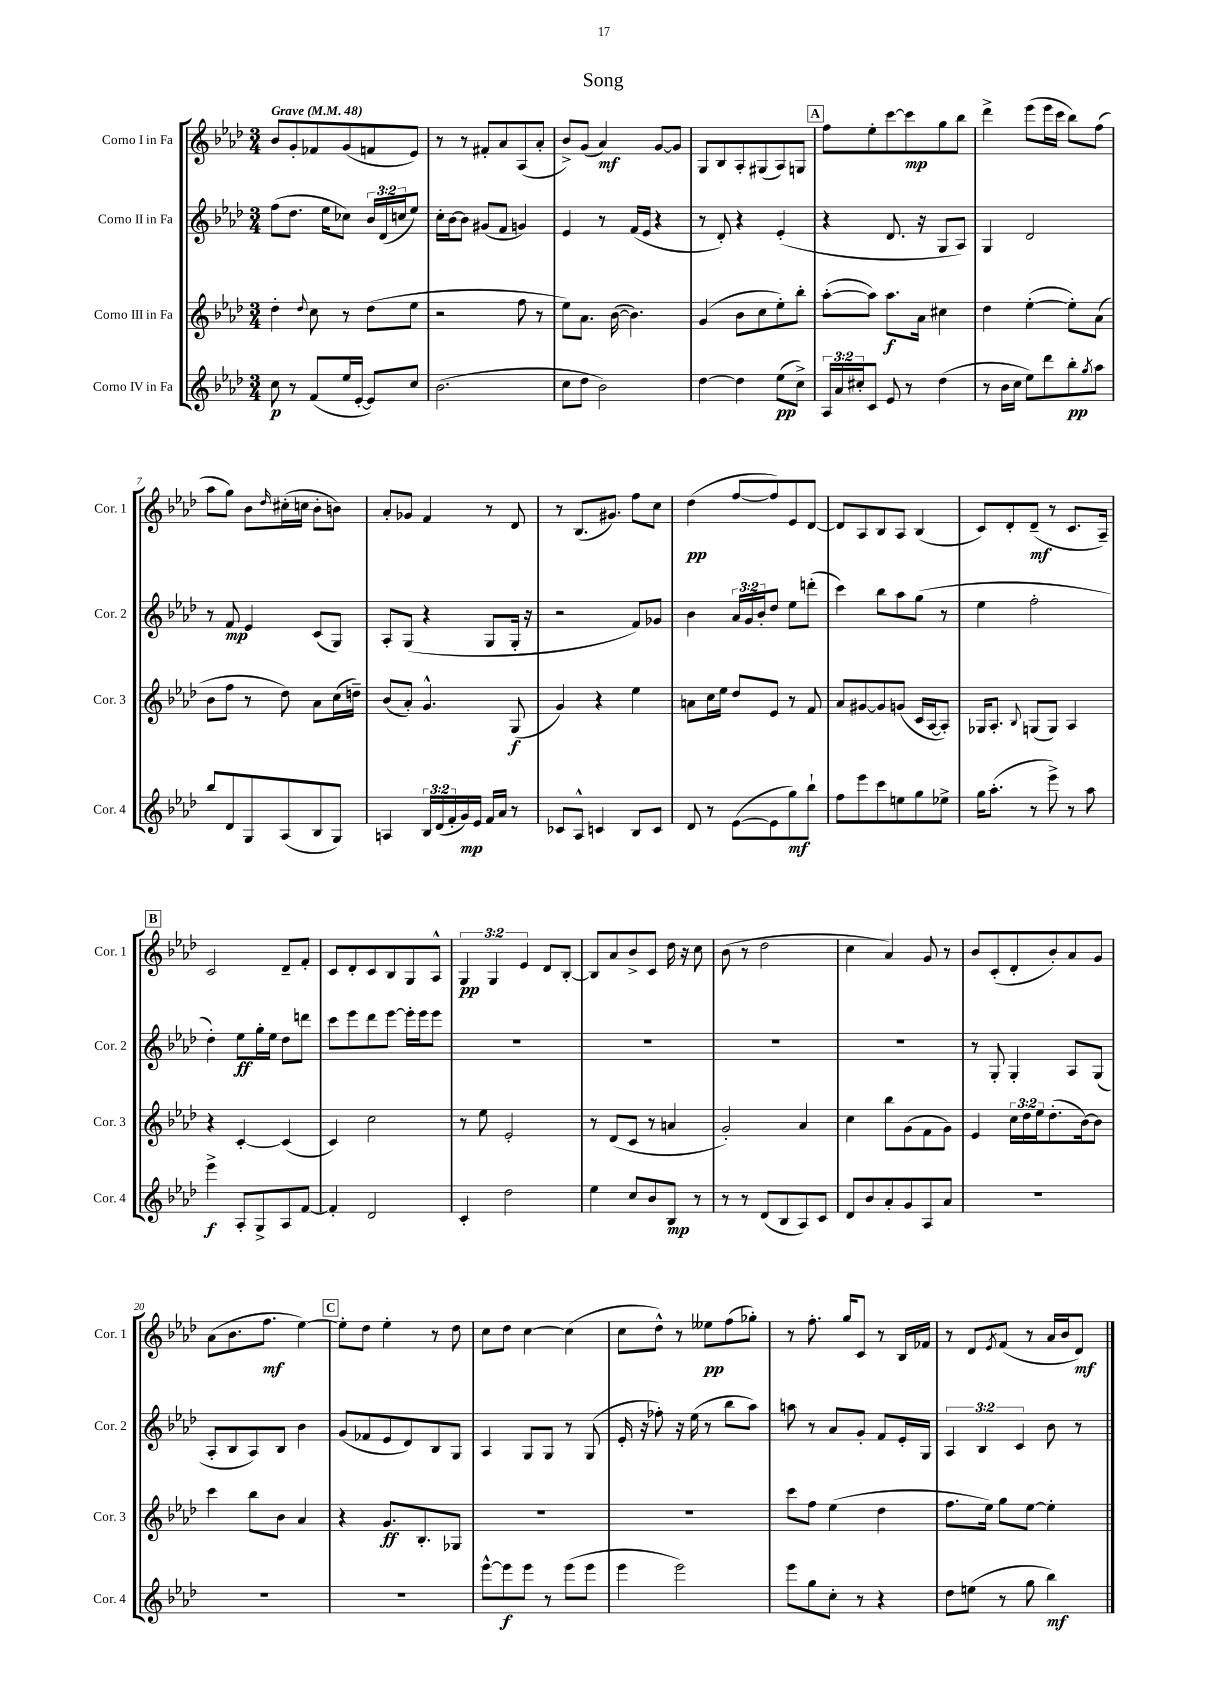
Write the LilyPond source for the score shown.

\header { title = "Song" }
<<
\new StaffGroup <<
\new Staff = "s0" \with { instrumentName = "Corno I in Fa" shortInstrumentName = "Cor. 1" } {
    \clef treble \key aes \major \numericTimeSignature \time 3/4 \override Staff.TupletNumber.text = #tuplet-number::calc-fraction-text \tempo "Grave" 4 = 48
    bes'8 g'8-. fes'8 g'8( f'8 ees'8) |
    r8 r8 fis'8-. aes'8 aes8( aes'8-. |
    bes'8->) g'8( aes'4\mf) g'8~ g'8 |
    g8 bes8 aes8-. gis8( aes8) g8 |
    \mark \markup { \box "A" } f''8 ees''8-. c'''8~ c'''8\mp g''8 bes''8 |
    des'''4-> ees'''8( ees'''16 c'''16 bes''8) f''8( |
    aes''8 g''8) bes'8 \grace { des''16 } cis''16-.( c''16 bes'8-. b'8) |
    aes'8-. ges'8 f'4 r8 des'8 |
    r8 bes8.( gis'8.) f''8 c''8 |
    des''4\pp( f''8~ f''8) ees'8 des'8~ |
    des'8 aes8 bes8 aes8 bes4( |
    c'8) des'8-. des'8--\mf( r8 c'8. aes16--) |
    \mark \markup { \box "B" } c'2 des'8-- f'8-. |
    c'8 des'8-. c'8 bes8 g8 aes8-^ |
    \tuplet 3/2 { g4\pp g4 ees'4 } des'8 bes8~-. |
    bes8 aes'8 bes'8-> c'8 des''16 r16 c''8 |
    bes'8( r8 des''2 |
    c''4 aes'4) g'8 r8 |
    bes'8 c'8-.( des'8-. bes'8-.) aes'8 g'8 |
    aes'8( bes'8. f''8.\mf ees''4~) |
    \mark \markup { \box "C" } ees''8-. des''8 ees''4-. r8 des''8 |
    c''8 des''8 c''4~ c''4( |
    c''8 des''8-^) r8 eeses''8\pp f''8( ges''8-.) |
    r8 f''8.-. g''16 c'8 r8 bes16 fes'16 |
    r8 des'8 \acciaccatura { ees'8 } f'8( r8 aes'16 bes'16 des'8\mf) \bar "|." |
}
\new Staff = "s1" \with { instrumentName = "Corno II in Fa" shortInstrumentName = "Cor. 2" } {
    \clef treble \key aes \major \numericTimeSignature \time 3/4 \override Staff.TupletNumber.text = #tuplet-number::calc-fraction-text
    f''8( des''8. ees''16 ces''8) \tuplet 3/2 { bes'16 des'16( c''16 } ees''8) |
    c''16-. bes'16~ bes'8 gis'8( f'8 g'4) |
    ees'4 r8 f'16( ees'16 r4 |
    r8 des'8-.) r4 ees'4-.( |
    \mark \markup { \box "A" } r4 des'8. r16 g8 aes8) |
    g4 des'2 |
    r8 f'8\mp ees'4 c'8( g8) |
    aes8-. g8( r4 g8 g16-. r16 |
    r2 f'8) ges'8 |
    bes'4 \tuplet 3/2 { aes'16 g'16 bes'16-. } des''8 ees''8 d'''8-.( |
    c'''4) bes''8 aes''8 g''8( r8 |
    ees''4 f''2-. |
    \mark \markup { \box "B" } des''4-.) ees''8\ff g''16-. ees''16 des''8 d'''8 |
    c'''8 ees'''8 des'''8 ees'''8~ ees'''16-. ees'''16 ees'''8 |
    R2. |
    R2. |
    R2. |
    R2. |
    r8 g8-. g4-. aes8 g8( |
    aes8-. bes8 aes8) bes8 bes'4 |
    \mark \markup { \box "C" } g'8( fes'8 ees'8 des'8) bes8 g8 |
    aes4 g8 g8 r8 g8( |
    ees'16-. r16 fes''8-.) r16 ees''16( r8 bes''8 aes''8) |
    a''8 r8 aes'8 g'8-. f'8 ees'16-. g16 |
    \tuplet 3/2 { aes4 bes4 c'4 } bes'8 r8 \bar "|." |
}
\new Staff = "s2" \with { instrumentName = "Corno III in Fa" shortInstrumentName = "Cor. 3" } {
    \clef treble \key aes \major \numericTimeSignature \time 3/4 \override Staff.TupletNumber.text = #tuplet-number::calc-fraction-text
    des''4-. \appoggiatura { des''8 } c''8 r8 des''8( ees''8 |
    r2 f''8 r8 |
    ees''8) aes'8. bes'16~( bes'4.) |
    g'4( bes'8 c''8 ees''8-.) bes''8-. |
    \mark \markup { \box "A" } aes''8~-.( aes''8) aes''8.\f aes'16 cis''4 |
    des''4 ees''4~-.( ees''8-.) aes'8( |
    bes'8 f''8 r8 des''8) aes'8 c''16( d''16--) |
    bes'8( aes'8-.) g'4.-^ g8\f( |
    g'4) r4 ees''4 |
    a'8 c''16 ees''16 des''8 ees'8 r8 f'8 |
    aes'8 gis'8~ gis'8 g'8( c'16 aes16~ aes8-.) |
    ges16 aes8.-. \appoggiatura { bes8 } g8( g8) aes4 |
    \mark \markup { \box "B" } r4 c'4~-. c'4( |
    c'4) c''2 |
    r8 ees''8 ees'2-. |
    r8 des'8( c'8 r8 a'4 |
    g'2-.) aes'4 |
    c''4 bes''8 g'8( f'8 g'8) |
    ees'4 \tuplet 3/2 { c''16 des''16 ees''16 } des''8.-.( bes'16~) bes'8 |
    c'''4 bes''8 bes'8 aes'4 |
    \mark \markup { \box "C" } r4 g'8.\ff bes8.-. ges8 |
    R2. |
    R2. |
    c'''8 f''8 ees''4( des''4 |
    f''8. ees''16) g''8 ees''8~ ees''4-. \bar "|." |
}
\new Staff = "s3" \with { instrumentName = "Corno IV in Fa" shortInstrumentName = "Cor. 4" } {
    \clef treble \key aes \major \numericTimeSignature \time 3/4 \override Staff.TupletNumber.text = #tuplet-number::calc-fraction-text
    c''8\p r8 f'8( ees''16 ees'16~-. ees'8) c''8 |
    bes'2.( |
    c''8 des''8 bes'2) |
    des''4~ des''4 ees''8\pp( c''8->) |
    \mark \markup { \box "A" } \tuplet 3/2 { aes16 aes'16 cis''16-. } c'8 ees'8 r8 des''4( |
    r8 bes'16 c''16 ees''8) des'''8 bes''8-.\pp \acciaccatura { g''8 } aes''8 |
    bes''8 des'8 g8 aes8( bes8 g8) |
    a4 \tuplet 3/2 { bes16 des'16( f'16-. } g'16\mp) ees'16 f'16 aes'16 r8 |
    ces'8 aes8-^ c'4 bes8 c'8 |
    des'8 r8 ees'8~( ees'8 g''8\mf) bes''8-! |
    f''8 ees'''8 c'''8 e''8 g''8 ees''8-> |
    g''16 aes''8.-.( r8 ees'''8->) r8 aes''8 |
    \mark \markup { \box "B" } ees'''4->\f aes8-. g8-> aes8 f'8~ |
    f'4-. des'2 |
    c'4-. des''2 |
    ees''4 c''8 bes'8 bes8\mp r8 |
    r8 r8 des'8( bes8 aes8) c'8 |
    des'8 bes'8 aes'8-. g'8 aes8 aes'8 |
    R2. |
    R2. |
    \mark \markup { \box "C" } R2. |
    ees'''8~-^ ees'''8\f ees'''8 r8 ees'''8( ees'''8 |
    ees'''4 ees'''2) |
    ees'''8 g''8 c''8-. r8 r4 |
    des''8 e''8( r8 g''8 bes''4\mf) \bar "|." |
}
>>
>>
